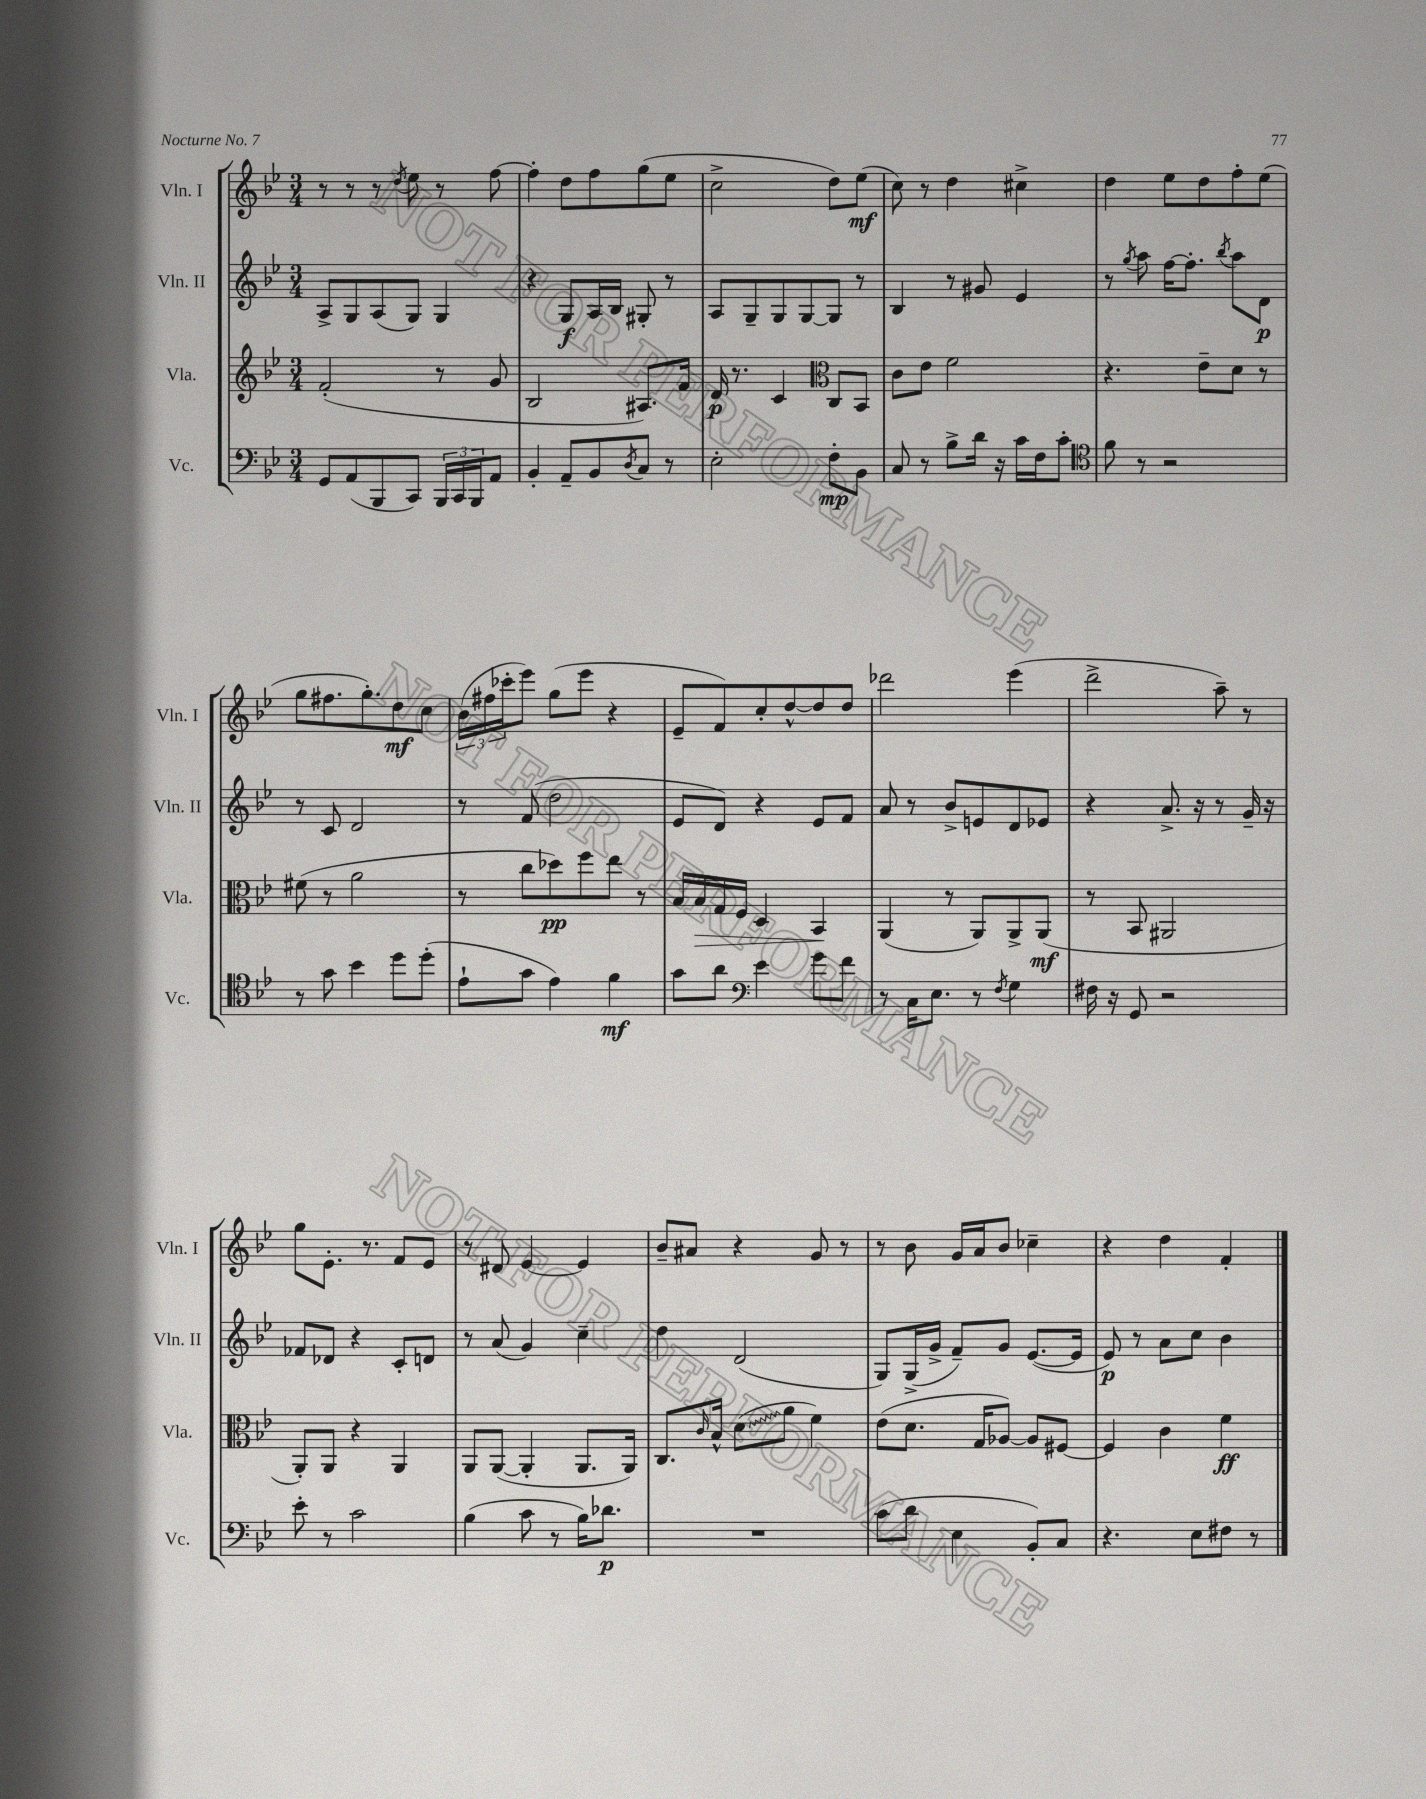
<<
\new StaffGroup <<
\new Staff = "s0" \with { instrumentName = "Vln. I" shortInstrumentName = "Vln. I" } {
    \clef treble \key bes \major \numericTimeSignature \time 3/4
    r8 r8 r8 \acciaccatura { d''8 } ees''8 r8 f''8~ |
    f''4-. d''8 f''8 g''8( ees''8 |
    c''2-> d''8) ees''8\mf( |
    c''8) r8 d''4 cis''4-> |
    d''4 ees''8 d''8 f''8-. ees''8( |
    g''8 fis''8. g''8.-.) d''8\mf c''8 |
    \tuplet 3/2 { bes'16( fis''16 ces'''16-. } ees'''8) g''8( ees'''8 r4 |
    ees'8-- f'8) c''8-. d''8~-^ d''8 d''8 |
    des'''2 ees'''4( |
    d'''2-> a''8--) r8 |
    g''8 ees'8.-. r8. f'8 ees'8 |
    r8 dis'8 ees'4~ ees'4 |
    bes'8-- ais'8 r4 g'8 r8 |
    r8 bes'8 g'16 a'16 bes'8 ces''4-- |
    r4 d''4 f'4-. \bar "|." |
}
\new Staff = "s1" \with { instrumentName = "Vln. II" shortInstrumentName = "Vln. II" } {
    \clef treble \key bes \major \numericTimeSignature \time 3/4
    a8-> g8 a8( g8) g4 |
    r4 g8\f a16 bes16 gis8-. r8 |
    a8 g8-- g8 g8~ g8 r8 |
    bes4 r8 gis'8 ees'4 |
    r8 \acciaccatura { g''8 } a''8 f''16~ f''8.-. \acciaccatura { bes''8 } a''8 d'8\p |
    r8 c'8 d'2 |
    r8 f'8( d''2 |
    ees'8 d'8) r4 ees'8 f'8 |
    a'8 r8 bes'8-> e'8 d'8 ees'8 |
    r4 a'8.-> r16 r8 g'16-- r16 |
    fes'8 des'8 r4 c'8-. d'8 |
    r8 a'8( g'4) c''4-- |
    d''4 d'2( |
    g8) g16->( g'16-> f'8--) g'8 ees'8.~( ees'16 |
    ees'8\p) r8 a'8 c''8 bes'4 \bar "|." |
}
\new Staff = "s2" \with { instrumentName = "Vla." shortInstrumentName = "Vla." } {
    \clef treble \key bes \major \numericTimeSignature \time 3/4
    f'2-.( r8 g'8 |
    bes2 ais8.) f'16 |
    d'16\p r8. c'4 \clef alto c8 bes,8 |
    c'8 ees'8 f'2 |
    r4. ees'8-- d'8 r8 |
    fis'8( r8 a'2 |
    r8 c''8 des''8\pp) f''8 ees''8 r8 |
    bes16 bes16\> g16 f16 d4 bes,4\! |
    a,4( r8 a,8) a,8-> a,8\mf( |
    r8 bes,8 ais,2 |
    a,8-.) a,8 r4 a,4 |
    a,8 a,8~( a,4-. a,8. a,16) |
    c8. \grace { c'16 } bes16-^ \once \override Glissando.style = #'zigzag d'8\glissando( a'8 f'4) |
    ees'8( d'8. g16 aes8~) aes8 fis8~ |
    fis4 c'4 f'4\ff \bar "|." |
}
\new Staff = "s3" \with { instrumentName = "Vc." shortInstrumentName = "Vc." } {
    \clef bass \key bes \major \numericTimeSignature \time 3/4
    g,8 a,8( bes,,8 c,8) \tuplet 3/2 { bes,,16 c,16 bes,,16 } a,8 |
    bes,4-. a,8-- bes,8 \acciaccatura { d8 } c8 r8 |
    ees2-. f8-.\mp bes,8 |
    c8 r8 bes8-> d'16 r16 c'16 f16 c'8-. |
    \clef tenor f'8 r8 r2 |
    r8 g'8 bes'4 d''8 d''8-.( |
    ees'8-! g'8 ees'4) f'4\mf |
    g'8 a'8 \clef bass ees'4 g'8 f'8 |
    r8 c16 ees8. r8 \acciaccatura { f8 } g4 |
    fis16 r16 g,8 r2 |
    ees'8-. r8 c'2 |
    bes4( c'8 r8 bes16) des'8.\p |
    R2. |
    c'8( d'8 ees4 bes,8-.) c8 |
    r4. ees8 fis8 r8 \bar "|." |
}
>>
>>
\layout { \context { \Score \remove "Bar_number_engraver" } }
